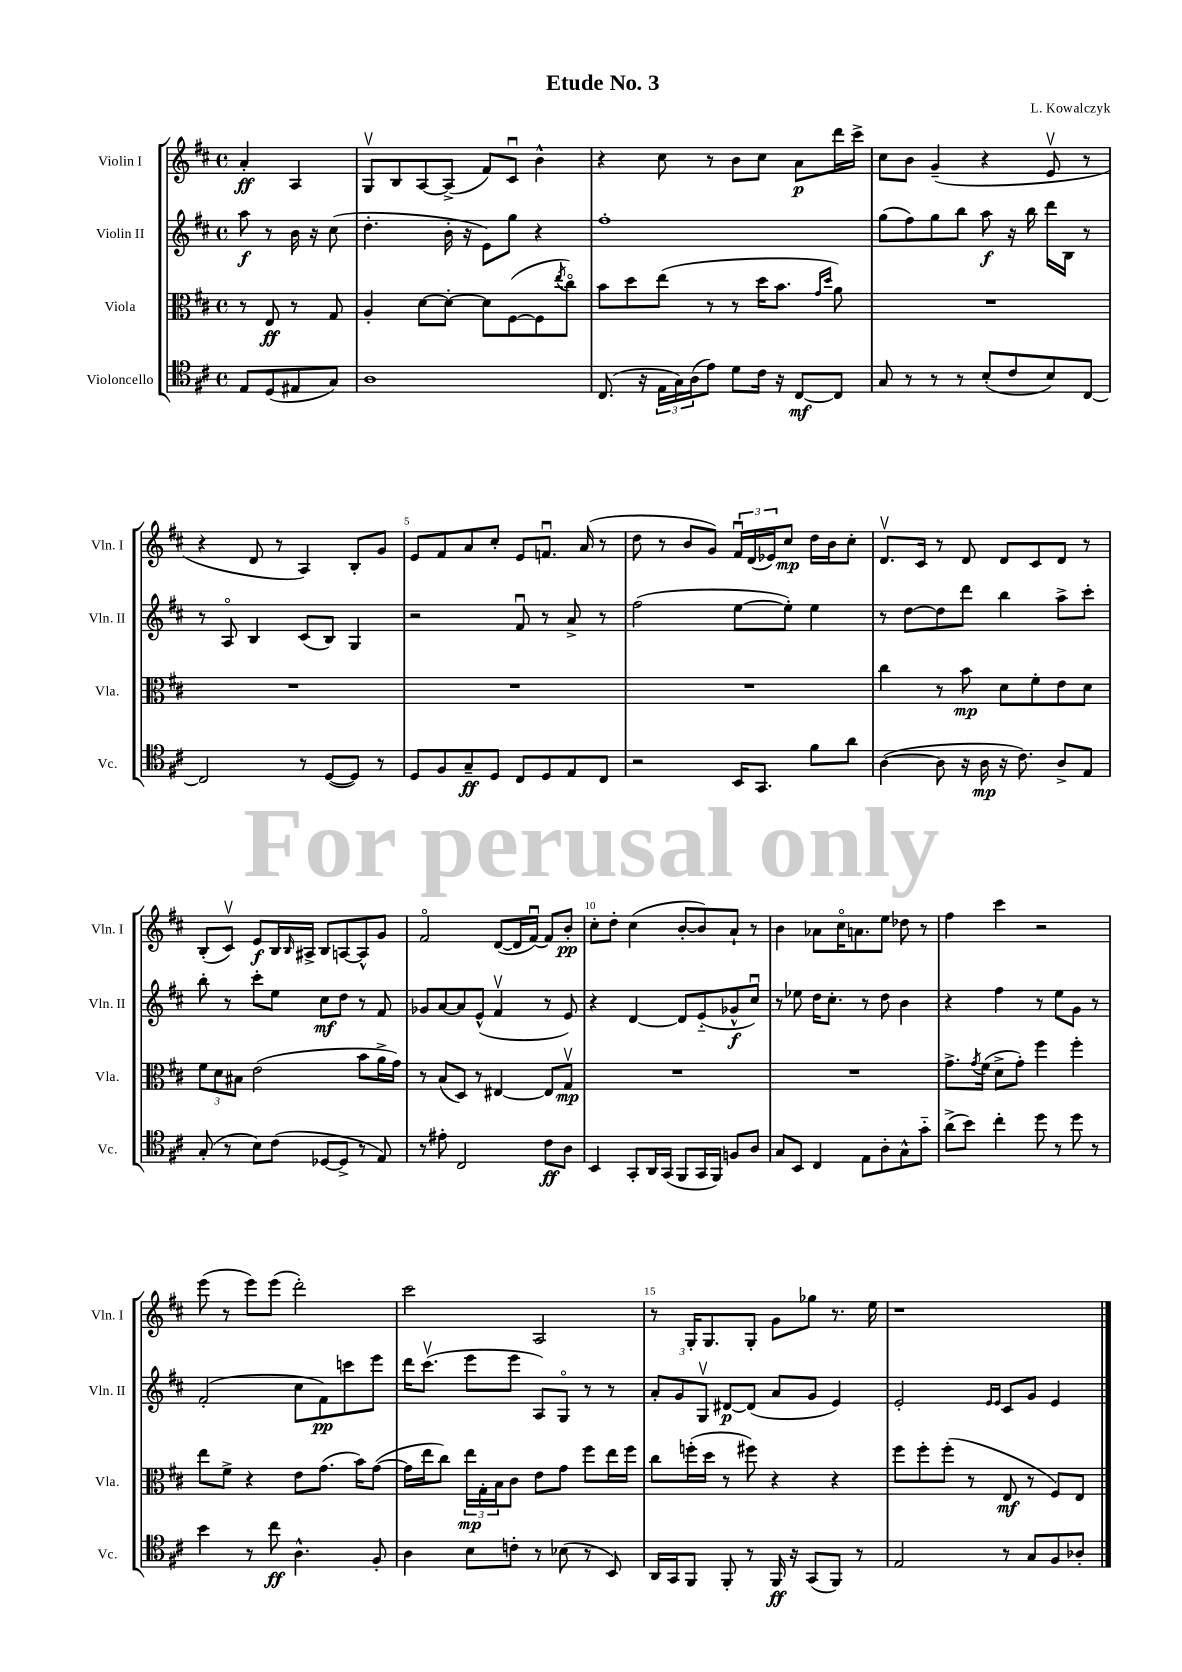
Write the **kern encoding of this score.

**kern	**dynam	**kern	**dynam	**kern	**dynam	**kern	**dynam
*part4	*part4	*part3	*part3	*part2	*part2	*part1	*part1
*staff4	*staff4	*staff3	*staff3	*staff2	*staff2	*staff1	*staff1
*I"Violoncello	*	*I"Viola	*	*I"Violin II	*	*I"Violin I	*
*I'Vc.	*	*I'Vla.	*	*I'Vln. II	*	*I'Vln. I	*
*clefC4	*	*clefC3	*	*clefG2	*	*clefG2	*
*k[f#c#]	*	*k[f#c#]	*	*k[f#c#]	*	*k[f#c#]	*
*M4/4	*	*M4/4	*	*M4/4	*	*M4/4	*
*met(c)	*	*met(c)	*	*met(c)	*	*met(c)	*
=	=	=	=	=	=	=	=
8E/L	.	8r	.	8aa\	f	4a'/	ff
(8D/	.	8E/	ff	8r	.	.	.
8E#X/	.	8r	.	16b\	.	4A/	.
.	.	.	.	16r	.	.	.
8G/J)	.	8G/	.	(8cc#\	.	.	.
=1	=1	=1	=1	=1	=1	=1	=1
1A	.	4A'/	.	4.dd'\	.	8Gv/L	.
.	.	.	.	.	.	8B/	.
.	.	[8d\L	.	.	.	[8A/	.
.	.	8d'\J_	.	16b'\	.	(8A^/J]	.
.	.	.	.	16r	.	.	.
.	.	8d\L]	.	8e\L)	.	8f#/L)	.
.	.	([8F#\	.	8gg\J	.	8c#u/J	.
.	.	8F#\]	.	4r	.	4b^^\	.
.	.	8qee/	.	.	.	.	.
.	.	8cc#\J)	.	.	.	.	.
=2	=2	=2	=2	=2	=2	=2	=2
(8.C#/	.	8b\L	.	1ff#'	.	4r	.
.	.	8dd\	.	.	.	.	.
16r	.	.	.	.	.	.	.
24E\LL	.	(8ee\J	.	.	.	8cc#\	.
24G\)	.	.	.	.	.	.	.
(24A\J	.	.	.	.	.	.	.
8e\J)	.	8r	.	.	.	8r	.
8d\L	.	8r	.	.	.	8b\L	.
16c#\Jk	.	16dd\KL	.	.	.	8cc#\J	.
16r	.	8.b\J	.	.	.	.	.
[8C#/L	mf	.	.	.	.	8a\L	p
.	.	16qqg/LL	.	.	.	.	.
.	.	16qqdd/JJ	.	.	.	.	.
8C#/J]	.	8a\)	.	.	.	16ddd\L	.
.	.	.	.	.	.	16ccc#^\JJ	.
=3	=3	=3	=3	=3	=3	=3	=3
8G/	.	1r	.	(8gg\L	.	8cc#\L	.
8r	.	.	.	8ff#\)	.	8b\J	.
8r	.	.	.	8gg\	.	(4g~/	.
8r	.	.	.	8bb\J	.	.	.
(8B'/L	.	.	.	8aa\	f	4r	.
8c#/	.	.	.	16r	.	.	.
.	.	.	.	16bb\	.	.	.
8B/)	.	.	.	16ddd\LL	.	8ev/	.
.	.	.	.	16B\JJ	.	.	.
[8C#/J	.	.	.	8r	.	8r	.
!!LO:LB:g=z
=4	=4	=4	=4	=4	=4	=4	=4
2C#/]	.	1r	.	8r	.	4r	.
.	.	.	.	8A/	.	.	.
.	.	.	.	4B/	.	8d/	.
.	.	.	.	.	.	8r	.
8r	.	.	.	(8c#/L	.	4A/)	.
([8D/L	.	.	.	8B/J)	.	.	.
8D/J])	.	.	.	4G/	.	8B'/L	.
8r	.	.	.	.	.	8g/J	.
=5	=5	=5	=5	=5	=5	=5	=5
8D/L	.	1r	.	2r	.	8e/L	.
8F#/	.	.	.	.	.	8f#/	.
8G~/	ff	.	.	.	.	8a/	.
8D/J	.	.	.	.	.	8cc#'/J	.
8C#/L	.	.	.	8f#u/	.	8e/L	.
8D/	.	.	.	8r	.	8.fnu/J	.
8E/	.	.	.	8a^/	.	.	.
.	.	.	.	.	.	(16a/	.
8C#/J	.	.	.	8r	.	8r	.
=6	=6	=6	=6	=6	=6	=6	=6
2r	.	1r	.	(2ff#\	.	8dd\	.
.	.	.	.	.	.	8r	.
.	.	.	.	.	.	8b/L	.
.	.	.	.	.	.	8g/J)	.
16BB/KL	.	.	.	[8ee\L	.	24f#u/LL	.
.	.	.	.	.	.	(24d/	.
8.GG/J	.	.	.	.	.	.	.
.	.	.	.	.	.	24e-X/J)	.
.	.	.	.	8ee'\J])	.	8cc#/J	mp
8f#\L	.	.	.	4ee\	.	16dd\LL	.
.	.	.	.	.	.	16b\J	.
8a\J	.	.	.	.	.	8cc#'\J	.
=7	=7	=7	=7	=7	=7	=7	=7
([4A\	.	4cc#\	.	8r	.	8.dv/L	.
.	.	.	.	[8dd\L	.	.	.
.	.	.	.	.	.	16c#/Jk	.
8A\]	.	8r	.	8dd\]	.	8r	.
16r	.	8b\	mp	8ddd\J	.	8d/	.
16A\	mp	.	.	.	.	.	.
16r	.	8d\L	.	4bb\	.	8d/L	.
8.c#\)	.	.	.	.	.	.	.
.	.	8f#'\	.	.	.	8c#/	.
8A^/L	.	8e\	.	8aa^\L	.	8d/J	.
8E/J	.	8d\J	.	8ccc#'\J	.	8r	.
!!LO:LB:g=z
=8	=8	=8	=8	=8	=8	=8	=8
(8G'/	.	12f#\L	.	8bb'\	.	(8B'/L	.
.	.	12d\	.	.	.	.	.
8r	.	.	.	8r	.	8c#v/J)	.
.	.	12B#X\J	.	.	.	.	.
8B\L)	.	(2e\	.	8ccc#'\L	.	8e/L	f
(8c#\J	.	.	.	8ee\J	.	16B/L	.
.	.	.	.	.	.	16qqB/	.
.	.	.	.	.	.	16A#X^/JJ	.
[8D-X/L	.	.	.	8cc#\L	mf	8B/L	.
8D-^/J]	.	.	.	8dd\J	.	[8An/	.
8r	.	8b\L	.	8r	.	8A^^/]	.
8E/)	.	16a^\L	.	8f#/	.	8g/J	.
.	.	16g\JJ)	.	.	.	.	.
=9	=9	=9	=9	=9	=9	=9	=9
8r	.	8r	.	8g-X/L	.	2f#/	.
8e#X'\	.	(8B/L	.	[8a/	.	.	.
2C#/	.	8D/J)	.	8a/]	.	.	.
.	.	8r	.	(8e^^/J	.	.	.
.	.	[4E#X/	.	4f#v/	.	([8d/L	.
.	.	.	.	.	.	16d/L]	.
.	.	.	.	.	.	[16f#u/JJ)	.
8c#\L	ff	8E#/L]	.	8r	.	8f#/L]	.
8A\J	.	8Gv/J	mp	8e/)	.	8b'/J	pp
=10	=10	=10	=10	=10	=10	=10	=10
4BB/	.	1r	.	4r	.	8cc#'\L	.
.	.	.	.	.	.	8dd'\J	.
8GG'/L	.	.	.	[4d/	.	(4cc#\	.
16AA/L	.	.	.	.	.	.	.
(16GG/JJ	.	.	.	.	.	.	.
8FF#/L	.	.	.	8d/L]	.	[8b'/L	.
16GG/L	.	.	.	(8e/	.	8b/])	.
16FF#/JJ)	.	.	.	.	.	.	.
8Fn/L	.	.	.	8g-X^^/	f	8a`/J	.
8A/J	.	.	.	8cc#u/J)	.	8r	.
=11	=11	=11	=11	=11	=11	=11	=11
8G/L	.	1r	.	8r	.	4b\	.
8BB/J	.	.	.	8ee-X\	.	.	.
4C#/	.	.	.	16dd\KL	.	8a-X\L	.
.	.	.	.	8.cc#'\J	.	.	.
.	.	.	.	.	.	16cc#\K	.
.	.	.	.	.	.	8.an\	.
8E\L	.	.	.	8r	.	.	.
8A'\	.	.	.	8dd\	.	8ee\J	.
8G^^\	.	.	.	4b\	.	8dd-X\	.
8g\J	.	.	.	.	.	8r	.
=12	=12	=12	=12	=12	=12	=12	=12
(8a^\L	.	8.g^\L	.	4r	.	4ff#\	.
8b\J)	.	.	.	.	.	.	.
.	.	8qg/	.	.	.	.	.
.	.	(16f#\Jk	.	.	.	.	.
4cc#'\	.	8d^\L	.	4ff#\	.	4ccc#\	.
.	.	8g'\J)	.	.	.	.	.
8dd\	.	4ff#\	.	8r	.	2r	.
8r	.	.	.	8ee\L	.	.	.
8dd\	.	4ff#'\	.	8g\J	.	.	.
8r	.	.	.	8r	.	.	.
!!LO:LB:g=z
=13	=13	=13	=13	=13	=13	=13	=13
4b\	.	8ee\L	.	(2f#'/	.	(8eee\	.
.	.	8f#^\J	.	.	.	8r	.
8r	.	4r	.	.	.	8eee\L)	.
8cc#\	ff	.	.	.	.	(8eee\J	.
4.A^^\	.	8e\L	.	8cc#\L	.	2ddd'\)	.
.	.	(8.g\J	.	8f#\)	pp	.	.
.	.	.	.	8cccn\	.	.	.
.	.	16b\KL)	.	.	.	.	.
8F#'/	.	([8g\J	.	8eee\J	.	.	.
=14	=14	=14	=14	=14	=14	=14	=14
4A\	.	16g\LL]	.	16ddd\KL	.	2ccc#\	.
.	.	16ee\J	.	(8.ccc#v\J	.	.	.
.	.	8cc#\J)	.	.	.	.	.
8B\L	.	24ee\LL	mp	8eee\L	.	.	.
.	.	24G'\	.	.	.	.	.
.	.	24B\J	.	.	.	.	.
8cn'\J	.	8c#\J	.	8eee\J	.	.	.
8r	.	8e\L	.	8A/L)	.	2A/	.
(8B-X\	.	8g\J	.	8G/J	.	.	.
8r	.	8ff#\L	.	8r	.	.	.
8BB/)	.	16ee\L	.	8r	.	.	.
.	.	16ff#\JJ	.	.	.	.	.
=15	=15	=15	=15	=15	=15	=15	=15
16AA/LL	.	8cc#\L	.	12a'/L	.	8r	.
16GG/J	.	.	.	.	.	.	.
.	.	.	.	12g/	.	.	.
8FF#/J	.	(16ffn'\L	.	.	.	16G'/KL	.
.	.	.	.	12Gv/J	.	.	.
.	.	16dd\JJ	.	.	.	8.G/	.
8FF#'/	.	8r	.	[8d#X/L	p	.	.
8r	.	8ff#X\)	.	(8d#/J]	.	8G'/J	.
16FF#/	ff	4r	.	8a/L	.	8g\L	.
16r	.	.	.	.	.	.	.
(8GG/L	.	.	.	8g/J	.	8gg-X\J	.
8FF#/J)	.	4r	.	4e/)	.	8.r	.
8r	.	.	.	.	.	.	.
.	.	.	.	.	.	16ee\	.
=16	=16	=16	=16	=16	=16	=16	=16
2E/	.	8ff#\L	.	2e'/	.	1r	.
.	.	8ff#'\	.	.	.	.	.
.	.	(8ff#'\J	.	.	.	.	.
.	.	8r	.	.	.	.	.
.	.	.	.	16qqe/LL	.	.	.
.	.	.	.	16qqe/JJ	.	.	.
8r	.	8E/	mf	8c#/L	.	.	.
8G/L	.	8r	.	8g/J	.	.	.
8F#/	.	8F#/L)	.	4e/	.	.	.
8A-X'/J	.	8E/J	.	.	.	.	.
==	==	==	==	==	==	==	==
*-	*-	*-	*-	*-	*-	*-	*-
